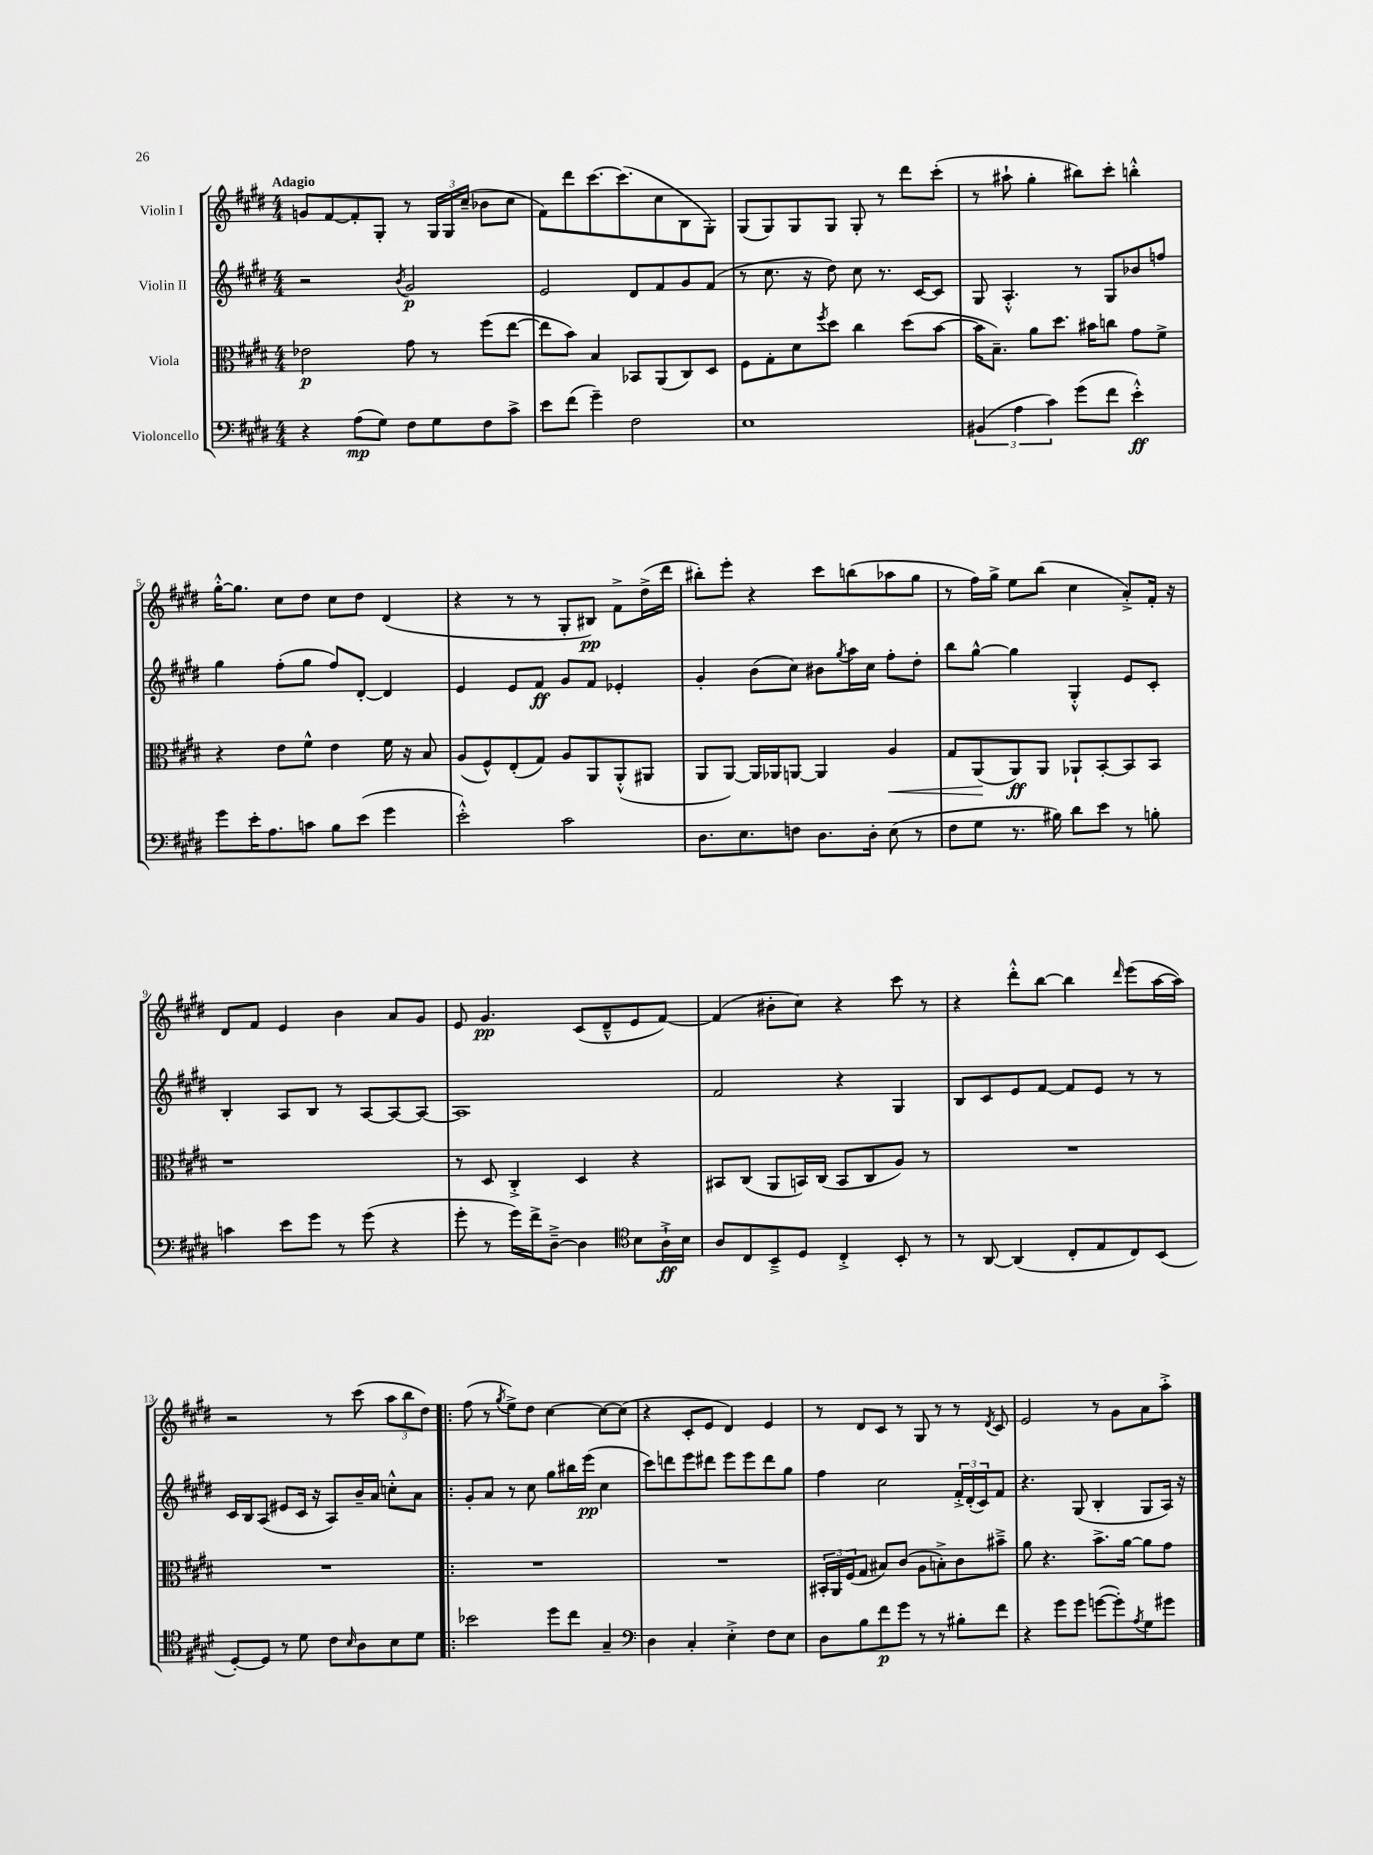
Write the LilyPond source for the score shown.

<<
\new StaffGroup <<
\new Staff = "s0" \with { instrumentName = "Violin I" } {
    \clef treble \key e \major \numericTimeSignature \time 4/4 \tempo "Adagio"
    g'8 fis'8~ fis'8-. gis8-. r8 \tuplet 3/2 { gis16 gis16 cis''16--( } bes'8 cis''8 |
    fis'8) dis'''8 cis'''8.~ cis'''8.( cis''8 b8 gis8-.) |
    gis8( gis8) gis8 gis8 gis8-. r8 dis'''8 cis'''8-.( |
    r8 ais''8-! gis''4-. bis''8) cis'''8-. b''4-.-^ |
    gis''16~-.-^ gis''8. cis''8 dis''8 cis''8 dis''8 dis'4( |
    r4 r8 r8 gis8-. bis8\pp) fis'8-> dis''16->( dis'''16 |
    bis''8-.) e'''8-. r4 cis'''8 b''8( aes''8 gis''8 |
    r8 fis''16) gis''16-> e''8 b''8( cis''4 a'8-.->) fis'16-. r16 |
    dis'8 fis'8 e'4 b'4 a'8 gis'8 |
    e'8 gis'4.\pp cis'8( dis'8---^ e'8 fis'8~) |
    fis'4( bis'8-. cis''8) r4 cis'''8 r8 |
    r4 dis'''8-.-^ b''8~ b''4 \grace { dis'''16 } e'''8( a''16~ a''16) |
    r2 r8 cis'''8( \tuplet 3/2 { a''8 b''8 dis''8) } |
    \bar ".|:" fis''8( r8 \acciaccatura { gis''8 } e''8->) dis''8 cis''4~ cis''8~ cis''8( |
    r4 cis'8-. e'8 dis'4) e'4 |
    r8 dis'8 cis'8 r8 gis8 r8 r8 \acciaccatura { dis'8 } cis'8 |
    e'2 r8 gis'8 a'8 a''8-.-> \bar "|." |
}
\new Staff = "s1" \with { instrumentName = "Violin II" } {
    \clef treble \key e \major \numericTimeSignature \time 4/4
    r2 \acciaccatura { b'8 } gis'2\p |
    e'2 dis'8 fis'8 gis'8 fis'8( |
    r8 cis''8. r16 dis''8) cis''8 r8. cis'16~ cis'8 |
    gis8 a4.-.-^ r8 gis8 bes'8 f''8 |
    gis''4 fis''8-.( gis''8 fis''8) dis'8~-. dis'4 |
    e'4 e'8 fis'8\ff gis'8 fis'8 ees'4-. |
    gis'4-. b'8( cis''8) bis'8 \acciaccatura { gis''8 } a''16 cis''16 fis''8-. dis''8-. |
    b''8 gis''8~-^ gis''4 gis4-.-^ e'8 cis'8-. |
    b4-. a8 b8 r8 a8~ a8~ a8~ |
    a1 |
    fis'2 r4 gis4 |
    b8 cis'8 e'8 fis'8~ fis'8 e'8 r8 r8 |
    cis'16 b16 a8( eis'8 cis'16 r16 a8) b'16-- a'16 c''8-.-^ a'8 |
    \bar ".|:" gis'8-. a'8 r8 cis''8 gis''8 bis''16 e'''16\pp( cis''4 |
    cis'''8) d'''8 e'''8 dis'''8 e'''8 e'''8 dis'''8 gis''8 |
    fis''4 cis''2 \tuplet 3/2 { fis'16-.-> dis'16-.( cis'16) } fis'8 |
    r4. gis8( b4-. gis8 a16) r16 \bar "|." |
}
\new Staff = "s2" \with { instrumentName = "Viola" } {
    \clef alto \key e \major \numericTimeSignature \time 4/4
    ees'2\p gis'8 r8 fis''8( e''8~ |
    e''8 b'8) b4 bes,8 a,8( cis8) dis8 |
    fis8 gis8-. dis'8 \acciaccatura { fis''8 } dis''8 cis''4 dis''8( b'8~ |
    b'16 b8.--) a'8 dis''8. bis'16 c''8 gis'8 fis'8-> |
    r4 e'8 fis'8-^ e'4 fis'16 r16 b8 |
    a8( fis8-^) e8-.( gis8) a8 a,8 a,8-.-^( ais,8 |
    a,8 a,8~) a,16 aes,16 a,8~ a,4 a4\< |
    gis8 a,8\!( a,8\ff) a,8 aes,8-! b,8~-. b,8 b,8 |
    r1 |
    r8 dis8 cis4-.-> dis4 r4 |
    bis,8 cis8( a,8 b,16) cis16( b,8 cis8 a8) r8 |
    R1 |
    R1 |
    \bar ".|:" R1 |
    R1 |
    \tuplet 3/2 { bis,16-. a,16 fis16( } gis8 bis8) cis'8( a8 b8-.->) cis'8 bis'8---> |
    a'8 r4. b'8.-> a'16~ a'8 gis'8 \bar "|." |
}
\new Staff = "s3" \with { instrumentName = "Violoncello" } {
    \clef bass \key e \major \numericTimeSignature \time 4/4
    r4 a8\mp( gis8) fis8 gis8 fis8 cis'8-> |
    e'8 fis'8( gis'4--) fis2 |
    e1 |
    \tuplet 3/2 { bis,4( a4 cis'4) } gis'8( fis'8 e'4-.-^\ff) |
    gis'8 e'16-. a8. c'8 b8 e'8( gis'4 |
    e'2-.-^) cis'2 |
    dis8. e8. f8 dis8. dis16-. e8( r8 |
    fis8 gis8 r8. bis16) dis'8 e'8 r8 b8-. |
    c'4 e'8 gis'8 r8 gis'8( r4 |
    gis'8-. r8 gis'16) fis'16-> dis8~---> dis4 \clef tenor b8 a16-!->\ff b16 |
    a8 cis8 b,8---> dis8 cis4-.-> b,8-. r8 |
    r8 a,8~ a,4( cis8-. e8 cis8) b,8( |
    dis8~-.) dis8 r8 dis'8 cis'8 \grace { b16 } a8 b8 dis'8 |
    \bar ".|:" bes'2 dis''8 cis''8 gis4-- |
    \clef bass dis4 cis4-. e4-.-> fis8 e8 |
    dis8 b8 fis'8\p gis'8 r8 r8 bis8-. fis'8 |
    r4 gis'8 gis'8 g'8~( g'8-.) \acciaccatura { a8 } gis8 gis'8 \bar "|." |
}
>>
>>
